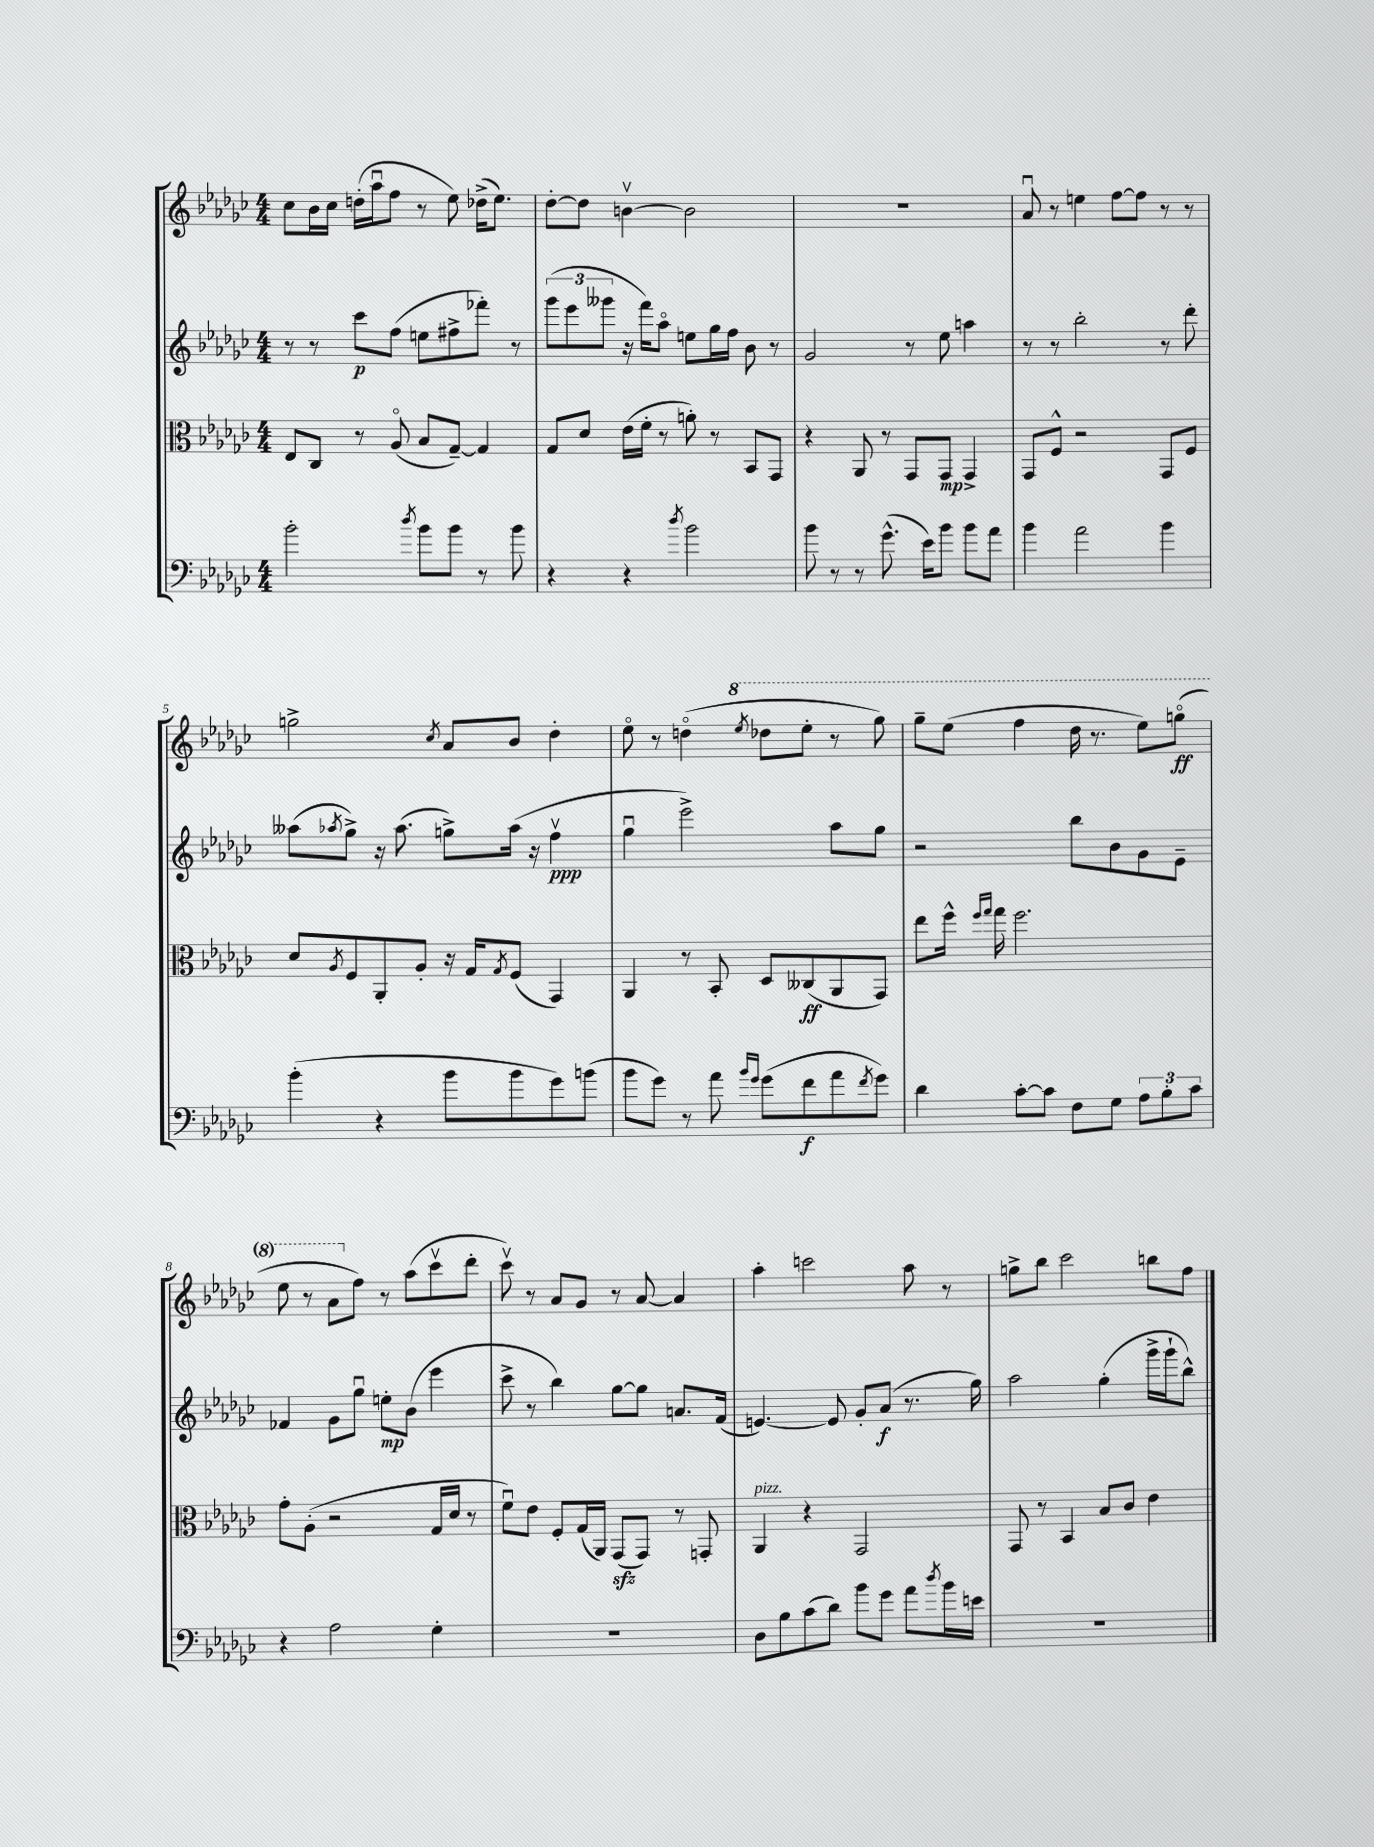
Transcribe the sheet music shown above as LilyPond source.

<<
\new StaffGroup <<
\new Staff = "s0" {
    \clef treble \key ges \major \numericTimeSignature \time 4/4
    ces''8 bes'16 ces''16 d''16-.( aes''16\downbow f''8 r8 ees''8) des''16->( ees''8.) |
    des''8~-. des''8 b'4~\upbow b'2 |
    R1 |
    aes'8\downbow r8 e''4 f''8~ f''8 r8 r8 |
    g''2-> \acciaccatura { ces''8 } aes'8 bes'8 des''4-. |
    ees''8\flageolet r8 d''4\flageolet( \ottava #1 \acciaccatura { ees'''8 } des'''!8 ees'''8-. r8 ges'''8) |
    ges'''8-- ees'''8( f'''4 des'''16 r8. ees'''8) g'''8\flageolet\ff( |
    ees'''8 r8 aes''8 \ottava #0 f''8) r8 aes''8( ces'''8\upbow des'''8-. |
    ces'''8\upbow) r8 aes'8 ges'8 r8 aes'8~ aes'4 |
    aes''4-. c'''2 aes''8 r8 |
    g''8-> bes''8 ces'''2 b''8 f''8 \bar "|." |
}
\new Staff = "s1" {
    \clef treble \key ges \major \numericTimeSignature \time 4/4
    r8 r8 ces'''8\p f''8( e''8 fis''8-> fes'''8-.) r8 |
    \tuplet 3/2 { ges'''8( ees'''8 geses'''8 } r16 f'''16) aes''8\flageolet e''8 ges''16 f''16 bes'8 r8 |
    ges'2 r8 ees''8 a''4 |
    r8 r8 bes''2-. r8 des'''8-. |
    aeses''8( \acciaccatura { aes''8 } ges''8->) r16 aes''8.( g''8->) aes''16( r16 f''4\upbow\ppp |
    ges''4\downbow ees'''2->) aes''8 ges''8 |
    r2 bes''8 bes'8 ges'8 ees'8-- |
    fes'4 ges'8 ges''8\downbow e''8-.\mp bes'8( ees'''4 |
    ces'''8-> r8 bes''4) ges''8~ ges''8 a'8. f'16( |
    e'4.~) e'8 ges'8-. aes'8\f( r8. ges''16) |
    aes''2 ges''4-.( ges'''16-> ges'''16-! bes''8-^) \bar "|." |
}
\new Staff = "s2" {
    \clef alto \key ges \major \numericTimeSignature \time 4/4
    ees8 ces8 r8 aes8\flageolet( bes8 ges8~--) ges4 |
    ges8 des'8 ees'16( f'16-. r8 a'8-.) r8 bes,8 ges,8 |
    r4 aes,8 r8 ges,8 ges,8\mp ges,4-> |
    ges,8 f8-^ r2 ges,8 f8 |
    des'8 \acciaccatura { aes8 } f8 aes,8-. aes8-. r16 ges16 \acciaccatura { ges8 } f8( ges,4) |
    aes,4 r8 bes,8-. des8 ceses8\ff( aes,8 ges,8) |
    ees''8 f''16-^ \grace { f''16 ges''16 } ges''16 f''2. |
    ges'8-. aes8-.( r2 ges16 des'16 r8 |
    f'8\downbow) ees'8 f8-. ges16( aes,16) ges,8\sfz( ges,8) r8 g,8-. |
    aes,4^\markup { \italic "pizz." } r4 ges,2 |
    ges,8 r8 bes,4 bes8 ces'8 ees'4 \bar "|." |
}
\new Staff = "s3" {
    \clef bass \key ges \major \numericTimeSignature \time 4/4
    bes'2-. \acciaccatura { des''8 } bes'8 bes'8 r8 bes'8 |
    r4 r4 \acciaccatura { des''8 } bes'2 |
    bes'8 r8 r8 ges'8.-^( ees'16) bes'8 bes'8 aes'8 |
    bes'4 aes'2 bes'4 |
    bes'4-.( r4 bes'8 bes'8 ges'8) b'8( |
    bes'8 ges'8) r8 aes'8 \grace { bes'16 ges'16 } ges'8( f'8\f aes'8 \acciaccatura { f'8 } ges'8) |
    des'4 ces'8~-. ces'8 f8 ges8 \tuplet 3/2 { aes8 bes8-. ces'8 } |
    r4 aes2 ges4-. |
    R1 |
    des8 bes8 ces'8( des'8) bes'8 ges'8 aes'8 \acciaccatura { des''8 } bes'16 e'16 |
    R1 \bar "|." |
}
>>
>>
